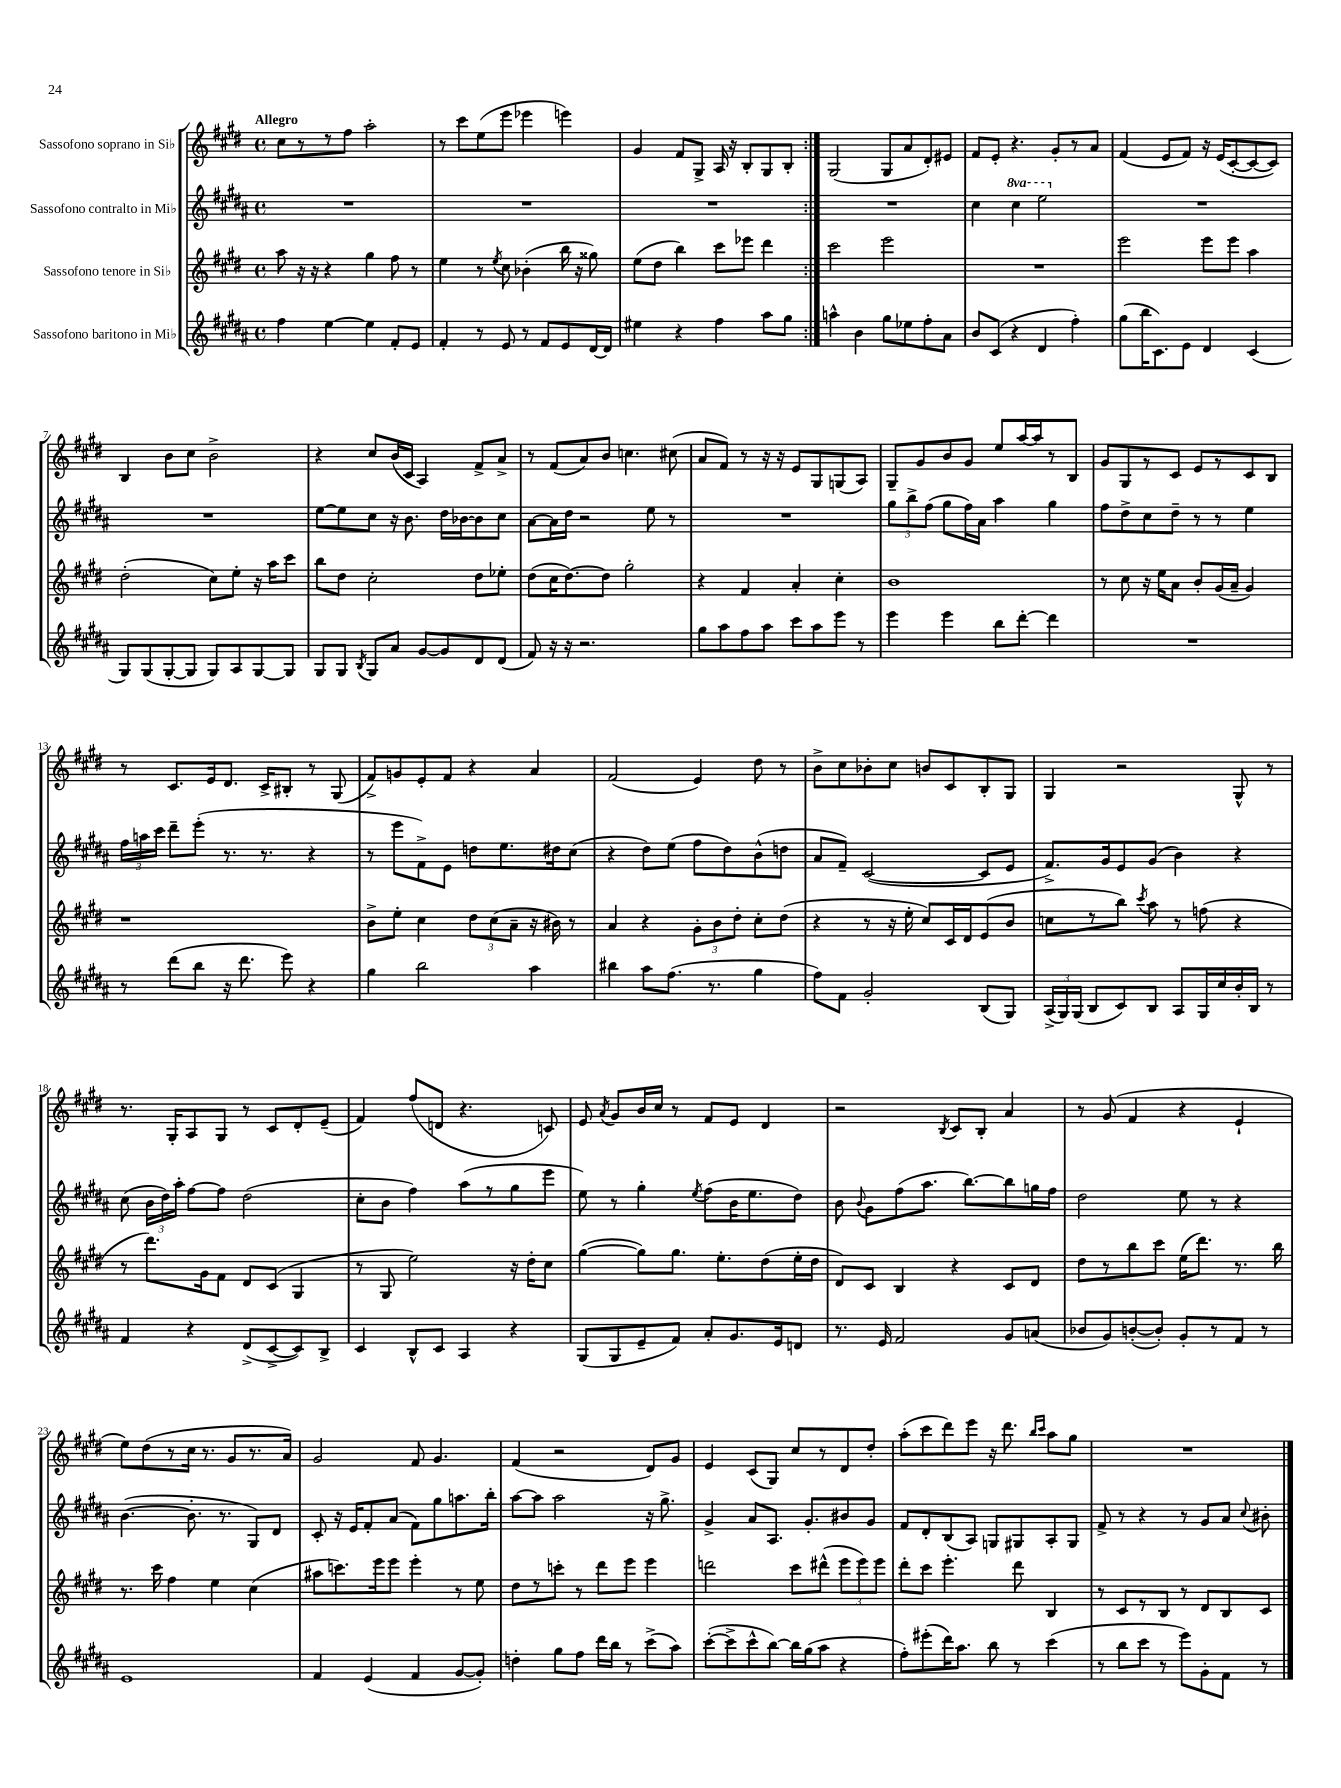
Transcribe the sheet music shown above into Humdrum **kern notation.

**kern	**kern	**kern	**kern
*part4	*part3	*part2	*part1
*staff4	*staff3	*staff2	*staff1
*I"Sassofono baritono in Mi♭	*I"Sassofono tenore in Si♭	*I"Sassofono contralto in Mi♭	*I"Sassofono soprano in Si♭
*clefG2	*clefG2	*clefG2	*clefG2
*k[f#c#g#d#a#]	*k[f#c#g#d#]	*k[f#c#g#d#a#]	*k[f#c#g#d#]
*M4/4	*M4/4	*M4/4	*M4/4
*met(c)	*met(c)	*met(c)	*met(c)
=1	=1	=1	=1
!	!	!	!LO:TX:a:B:t=Allegro
4ff#\	8aa\	1r	8cc#\L
.	16r	.	8r
.	16r	.	.
[4ee\	4r	.	8r
.	.	.	8ff#\J
4ee\]	4gg#\	.	2aa'\
8f#'/L	8ff#\	.	.
8e/J	8r	.	.
=2	=2	=2	=2
4f#'/	4ee\	1r	8r
.	.	.	8ccc#\L
8r	8r	.	(8ee\
.	8qee/	.	.
8e/	8cc#\	.	8eee\J
8r	(4b-X'\	.	4eee-X\
8f#/L	.	.	.
8e/	16bb\	.	4eeen\)
.	16r	.	.
[16d#/L	8gg##X\)	.	.
16d#/JJ]	.	.	.
=3	=3	=3	=3
4ee#X\	(8ee\L	1r	4g#/
.	8dd#\J	.	.
4r	4bb\)	.	8f#/L
.	.	.	8G#^/J
4ff#\	8ccc#\L	.	16A/
.	.	.	16r
.	8eee-X\J	.	8B'/L
8aa#\L	4ddd#\	.	8G#/
8gg#\J	.	.	8B'/J
=4:|!	=4:|!	=4:|!	=4:|!
4aan^^\	2ccc#\	1r	(2G#/
4b\	.	.	.
8gg#\L	2eee\	.	8G#/L
8ee-X\	.	.	8a/
8ff#'\	.	.	8d#'/)
8a#\J	.	.	8e#X/J
=5	=5	=5	=5
8b/L	1r	4cc#\	8f#/L
(8c#/J	.	.	8e'/J
*	*	*8va	*
4r	.	4ccc#\	4.r
4d#/	.	2eee\	.
.	.	.	8g#'/L
4ff#'\)	.	.	8r
.	.	.	8a/J
=6	=6	=6	=6
*	*	*X8va	*
(8gg#\L	2eee\	1r	(4f#/
16bb\K	.	.	.
8.c#\)	.	.	.
.	.	.	8e/L
8e\J	.	.	8f#/J)
4d#/	8eee\L	.	16r
.	.	.	(16e/KL
.	8eee\J	.	[8c#'/
(4c#/	4aa\	.	8c#/_
.	.	.	8c#/J])
!!LO:LB:g=z
=7	=7	=7	=7
8G#/L)	(2dd#'\	1r	4B/
(8G#/	.	.	.
[8G#'/	.	.	8b\L
8G#/J]	.	.	8cc#\J
8G#/L)	8cc#\L)	.	2b^\
8A#/	8ee'\J	.	.
[8G#/	16r	.	.
.	16aa\KL	.	.
8G#/J]	8ccc#\J	.	.
=8	=8	=8	=8
8G#/L	8bb\L	[8ee\L	4r
8G#/J	8dd#\J	8ee\]	.
8qB/	.	.	.
8G#/L	2cc#'\	8cc#\J	8cc#/L
8a#/J	.	16r	(16b/L
.	.	8.b\	16c#/JJ
[8g#/L	.	.	4A/)
8g#/]	.	16dd#\LL	.
.	.	[16b-X\J	.
8d#/	8dd#\L	8b-\]	8f#^/L
(8d#/J	8ee-X'\J	8cc#\J	8a^/J
=9	=9	=9	=9
8f#/)	(8dd#\L	[8a#\L	8r
16r	16cc#\K	16a#\L]	(8f#/L
16r	[8.dd#\)	16dd#\JJ	.
2.r	.	2r	8a/)
.	8dd#\J]	.	8b/J
.	2gg#'\	.	4.ccn\
.	.	8ee\	.
.	.	8r	(8cc#X\
=10	=10	=10	=10
8gg#\L	4r	1r	8a/L
8aa#\	.	.	8f#/J)
8ff#\	4f#/	.	8r
8aa#\J	.	.	16r
.	.	.	16r
8ccc#\L	4a'/	.	8e/L
8aa#\	.	.	8G#/
8eee\J	4cc#'\	.	(8Gn/
8r	.	.	8A/J)
=11	=11	=11	=11
4eee\	1b	12gg#\L	8G#~/L
.	.	12bb^\	.
.	.	.	8g#/
.	.	(12ff#\J	.
4eee\	.	8gg#\L	8b/
.	.	16ff#\L)	8g#/J
.	.	16a#\JJ	.
8bb\L	.	4aa#\	8ee/L
[8ddd#'\J	.	.	[16aa/L
.	.	.	16aa/J]
4ddd#\]	.	4gg#\	8r
.	.	.	8B/J
=12	=12	=12	=12
1r	8r	8ff#\L	8g#/L
.	8cc#\	8dd#^\	8G#/
.	16r	8cc#\	8r
.	16ee\KL	.	.
.	8a\J	8dd#~\J	8c#/J
.	8b'/L	8r	8e/L
.	(16g#/L	8r	8r
.	16a~/JJ	.	.
.	4g#/)	4ee\	8c#/
.	.	.	8B/J
!!LO:LB:g=z
=13	=13	=13	=13
8r	1r	24ff#\LL	8r
.	.	24aan\	.
.	.	24ccc#\JJ	.
(8ddd#\L	.	8ddd#~\L	8.c#/L
8bb\J	.	(8eee'\J	.
.	.	.	16e/k
16r	.	8.r	8.d#/J
8.ddd#\	.	.	.
.	.	8.r	16c#^/KL
8eee\)	.	.	8B#X'/J
4r	.	4r	8r
.	.	.	(8G#/
=14	=14	=14	=14
4gg#\	8b^\L	8r	8f#^/L)
.	8ee'\J	8eee\L	8gn/
2bb\	4cc#\	8f#^\)	8e'/
.	.	8e\J	8f#/J
.	12dd#\L	8ddn\L	4r
.	(12cc#\	.	.
.	.	8.ee\	.
.	12a~\J	.	.
4aa#\	16r	.	4a/
.	16b#X\)	16dd#X\k	.
.	8r	(8cc#\J	.
=15	=15	=15	=15
4bb#X\	4a/	4r	(2f#/
8aa#\L	4r	8dd#\L)	.
(8.ff#\J	.	(8ee\J	.
.	12g#'\L	8ff#\L	4e/)
8.r	.	.	.
.	12b\	.	.
.	.	8dd#\)	.
.	12dd#'\J	.	.
4gg#\	8cc#'\L	(8b^^\	8dd#\
.	(8dd#\J	8ddn\J	8r
=16	=16	=16	=16
8ff#\L)	4r	8a#/L	8b^\L
8f#\J	.	8f#~/J)	8cc#\
2g#'/	8r	([2c#/	8b-X'\
.	16r	.	8cc#\J
.	16ee'\	.	.
.	8cc#/L)	.	8bn/L
.	16c#/L	.	8c#/
.	16d#/J	.	.
(8B/L	(8e/	8c#/L]	8B'/
8G#/J)	8b/J	8e/J	8G#/J
=17	=17	=17	=17
(24A#^/LL	8ccn\L	8.f#^/L)	4G#/
24G#/)	.	.	.
(24G#/JJ	.	.	.
8B/L	8r	.	.
.	.	16g#/k	.
8c#/)	8bb\J)	8e/	2r
.	8qccc#/	.	.
8B/J	8aa\	(8g#/J	.
8A#/L	8r	4b\)	.
16G#/L	(8ffn\	.	.
16cc#/	.	.	.
16b'/	4r	4r	8G#^^/
16B/JJ	.	.	.
8r	.	.	8r
!!LO:LB:g=z
=18	=18	=18	=18
4f#/	8r	(8cc#\	8.r
.	8.ddd#\L)	24b\LL	.
.	.	24dd#\)	.
.	.	.	16G#'/KL
.	.	24aa#'\JJ	.
4r	.	[8ff#\L	8A/
.	16g#\k	.	.
.	8f#\J	8ff#\J]	8G#/J
(8d#^/L	8d#/L	(2dd#\	8r
[8c#^/	(8c#/J	.	8c#/L
8c#/])	4G#/	.	8d#'/
8B^/J	.	.	(8e~/J
=19	=19	=19	=19
4c#/	8r	8cc#'\L	4f#/)
.	8G#/	8b\J	.
8B^^/L	2ee\)	4ff#\)	(8ff#/L
8c#/J	.	.	8dn/J
4A#/	.	(8aa#\L	4.r
.	.	8r	.
4r	16r	8gg#\	.
.	16dd#'\KL	.	.
.	8cc#\J	8eee\J	8cn/)
=20	=20	=20	=20
(8G#/L	([4gg#\	8ee\)	8e/
.	.	.	8qa/
8G#/	.	8r	8g#/L
8e~/	8gg#\L])	4gg#'\	16b/L
.	.	.	16cc#/JJ
8f#/J)	8.gg#\J	.	8r
.	.	8qee/	.
8a#'/L	.	(8ff#\L	8f#/L
.	8.ee'\L	.	.
8.g#/	.	16b\K	8e/J
.	.	8.ee\	.
.	(8dd#\	.	4d#/
16e/k	.	.	.
8dn/J	16ee'\L	8dd#\J)	.
.	16dd#\JJ	.	.
=21	=21	=21	=21
8.r	8d#/L)	8b\	2r
.	.	8qqb/	.
.	8c#/J	8g#\L	.
16e/	.	.	.
2f#/	4B/	(8ff#\	.
.	.	8.aa#\J	.
.	.	.	8qB/
.	4r	.	8c#/L
.	.	[8.bb\L)	.
.	.	.	8B'/J
8g#/L	8c#/L	8bb\]	4a/
(8an/J	8d#/J	16ggn\L	.
.	.	16ff#\JJ	.
=22	=22	=22	=22
8b-X/L	8dd#\L	2dd#\	8r
8g#/)	8r	.	(8g#/
([8bn'/	8bb\	.	4f#/
8b'/J])	8ccc#\J	.	.
8g#'/L	(16ee\KL	8ee\	4r
.	8.ddd#\J)	.	.
8r	.	8r	.
8f#/J	8.r	4r	4e`/
8r	.	.	.
.	16bb\	.	.
!!LO:LB:g=z
=23	=23	=23	=23
1e	8.r	([4.b\	8ee\L)
.	.	.	(8dd#\
.	16ccc#\	.	.
.	4ff#\	.	8r
.	.	8.b'\]	16cc#\Jk
.	.	.	8.r
.	4ee\	.	.
.	.	8.r	.
.	.	.	8g#/L
.	(4cc#\	8G#/L)	8.r
.	.	8d#/J	.
.	.	.	16a/Jk)
=24	=24	=24	=24
4f#/	8aa#X\L	8c#'/	2g#/
.	8.cccn\)	16r	.
.	.	16e/KL	.
(4e/	.	8f#'/	.
.	16eee\k	.	.
.	8eee\J	(8a#/J	.
4f#/	4eee'\	8f#\L)	8f#/
.	.	8gg#\	4.g#/
[8g#/L	8r	8.aan\	.
8g#'/J])	8ee\	.	.
.	.	16bb'\Jk	.
=25	=25	=25	=25
4ddn'\	8dd#\L	[8aa#\L	(4f#/
.	8r	8aa#\J]	.
8gg#\L	8cccn'\J	2aa#\	2r
8ff#\J	8r	.	.
16ddd#\LL	8ddd#\L	.	.
16bb\JJ	.	.	.
8r	8eee\J	.	.
(8ccc#^\L	4eee\	16r	8d#/L)
.	.	8.gg#^\	.
8aa#\J)	.	.	8g#/J
=26	=26	=26	=26
([8ccc#'\L	2dddn\	4g#^/	4e/
8ccc#^\]	.	.	.
8ccc#^^\	.	8a#/L	(8c#/L
[8bb\J)	.	8.A#/J	8G#/J)
16bb\LL]	8ccc#\L	.	8cc#/L
(16gg#\J	.	8.g#'/L	.
8aa#\J	(8ddd#X^^\J	.	8r
4r	12eee\L	8b#X/	8d#/
.	12eee\)	.	.
.	.	8g#/J	8dd#'/J
.	12eee\J	.	.
=27	=27	=27	=27
8ff#'\L)	8ddd#'\L	8f#/L	(8aa'\L
(8eee#X'\	8ccc#\J	8d#'/	8ccc#\
16ddd#\K)	4.eee'\	(8B/	8ddd#\)
8.aa#\J	.	.	.
.	.	8A#/J)	8eee\J
8bb\	.	8Gn/L	16r
.	.	.	8.ddd#\
8r	8ddd#\	8G#X/	.
.	.	.	16qqbb/LL
.	.	.	16qqccc#/JJ
(4ccc#\	4B/	8A#'/	8aa\L
.	.	8G#/J	8gg#\J
=28	=28	=28	=28
8r	8r	8f#^/	1r
8bb\L	8c#/L	8r	.
8ccc#\J	8r	4r	.
8r	8B/J	.	.
8eee\L)	8r	8r	.
8g#'\	8d#/L	8g#/L	.
8f#\J	8B/	8a#/J	.
.	.	8qqcc#/	.
8r	8c#/J	8b#X'\	.
==	==	==	==
*-	*-	*-	*-
